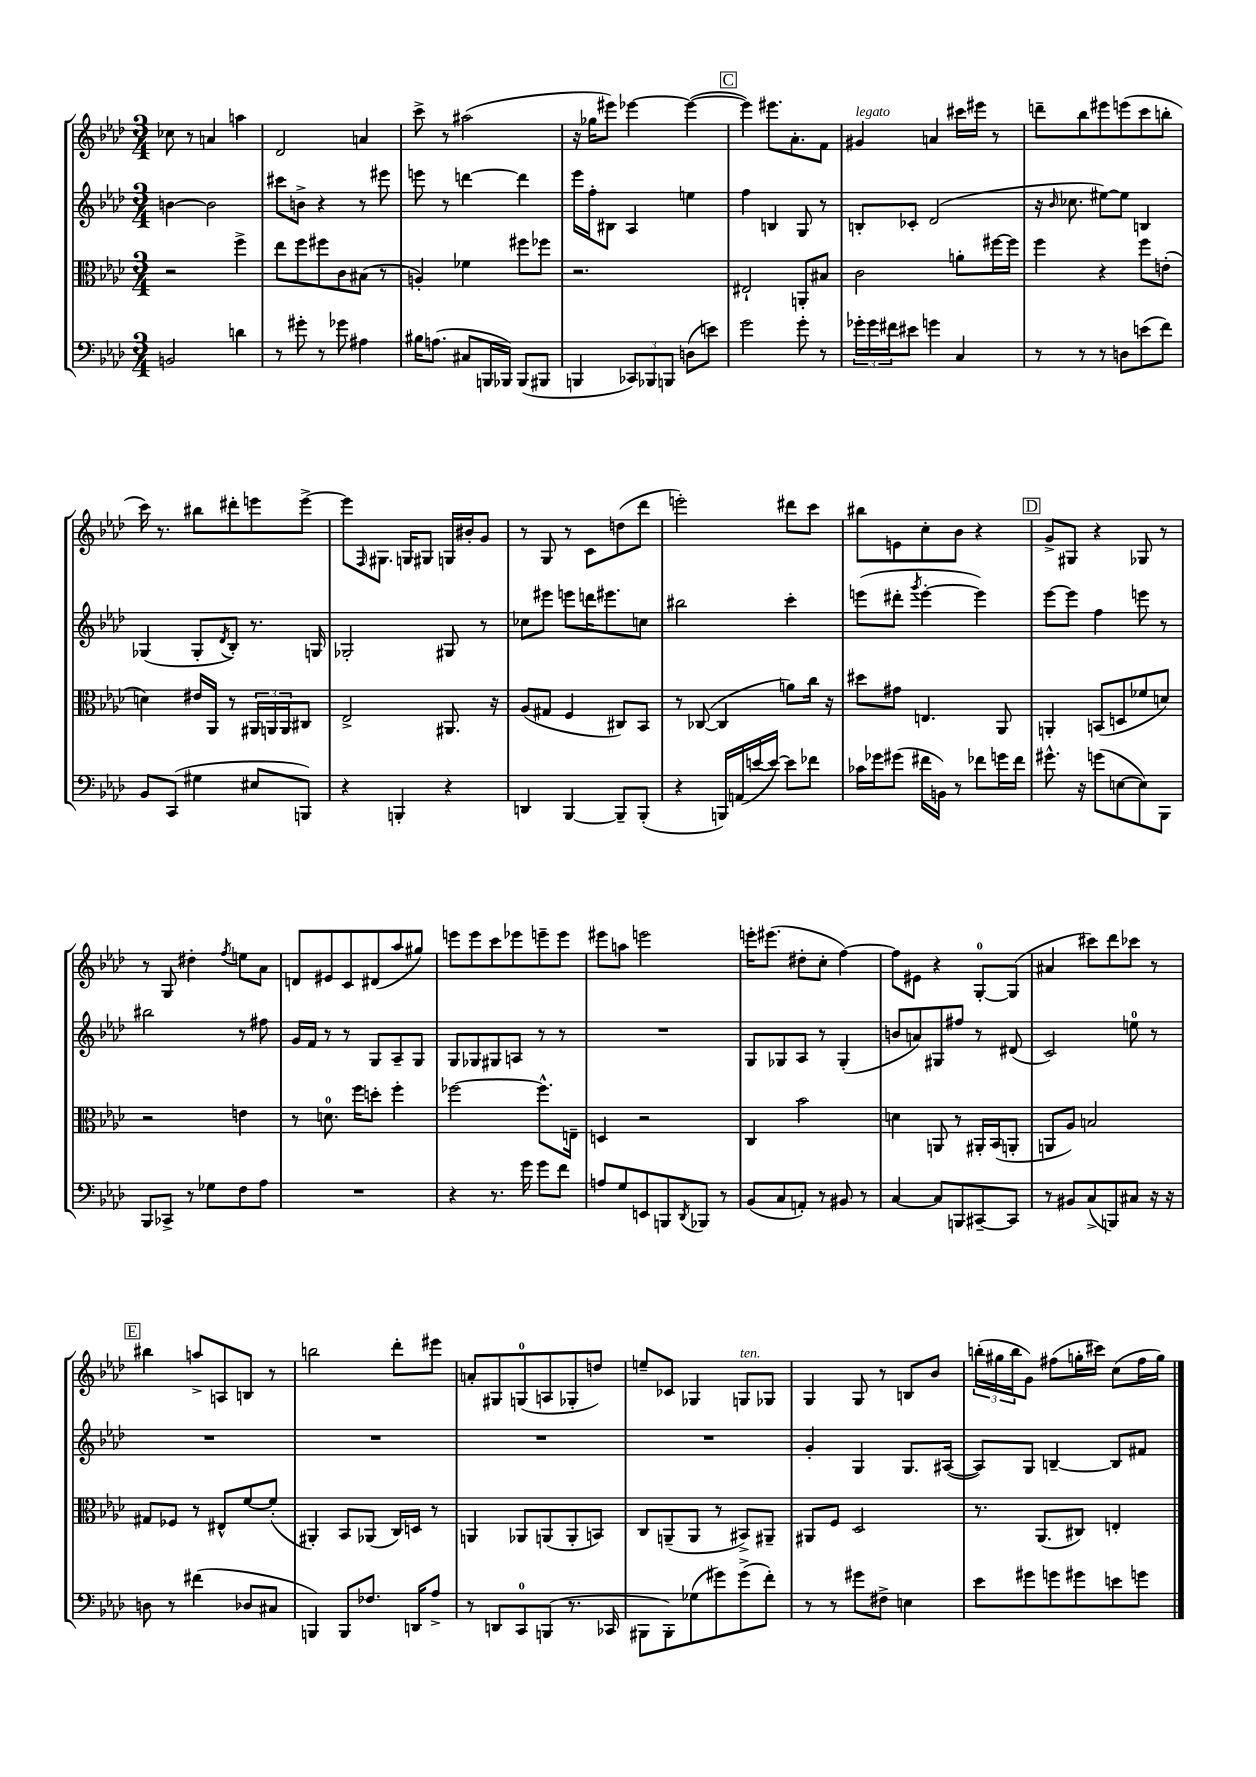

**kern	**kern	**kern	**kern
*staff4	*staff3	*staff2	*staff1
*clefF4	*clefC3	*clefG2	*clefG2
*k[b-e-a-d-]	*k[b-e-a-d-]	*k[b-e-a-d-]	*k[b-e-a-d-]
*M3/4	*M3/4	*M3/4	*M3/4
2BB	2r	[4b	8cc-
.	.	.	8r
.	.	2b]	4a
4d	4ff^	.	4aa
=	=	=	=
8r	8ee-	8ccc#	2d-
8g#'	8ff	8b^	.
8r	8ff#	4r	.
8g-	8c	.	.
4A#	(8B#	8r	4a
.	8r	8eee#	.
=	=	=	=
16B#	4A')	8eee	8ccc^
(8.A	.	.	.
.	.	8r	8r
8C#	4f-	[4ddd	(2aa#
16BBB	.	.	.
16BBB-)	.	.	.
(8BBB-	8ff#	4ddd]	.
8BBB#	8ff-	.	.
=	=	=	=
4BBB	2.r	16eee-	16r
.	.	16ff'	16gg-
.	.	8B#	8eee#)
12CC-)	.	4A-	[4eee-
12BBB-	.	.	.
12BBB	.	.	.
(8D	.	4ee	(4eee-_
8e)	.	.	.
=	=	=	=
2g	2E#`	4ff	4eee-])
.	.	4B	8.eee#
.	.	.	8.a-'
8g'	8AA'	8G	.
8r	8B#	8r	8f
=	=	=	=
24g-'	2c	8B'	4g#
24g-	.	.	.
24f#	.	.	.
8e#	.	8c-'	.
4g	.	(2d-	4a
4C	8a'	.	16ccc#
.	.	.	16eee#
.	[16ff#	.	8r
.	16ff#]	.	.
=	=	=	=
8r	4ff	16r	8ddd~
.	.	16qqb-	.
.	.	8.cc-	.
8r	.	.	8bb-
8r	4r	[8ee#)	8eee#
8D	.	8ee#]	(8eee
(8e	8ff	4B	8ccc
8f)	(8e'	.	8bb'
=	=	=	=
8BB-	4d)	(4G-	16ccc)
.	.	.	8.r
(8CC	.	.	.
4G#	16e#	8G-'	8bb#
.	16AA-	.	.
.	.	8qd-	.
.	8r	8B-')	8ddd#'
8E#	24AA#	8.r	8eee
.	24AA	.	.
.	24AA	.	.
8BBB)	8C#	.	[8eee^
.	.	16G	.
=	=	=	=
4r	2E-^	2G-'	8eee]
.	.	.	16qqF
.	.	.	8.G#
4BBB'	.	.	.
.	.	.	16G
.	.	.	8G#
4r	8.AA#	8G#	16G
.	.	.	16b#'
.	.	8r	8g
.	16r	.	.
=	=	=	=
4DD	(8A-	8cc-	8r
.	8G#	8eee#	8G
[4BBB-	4F	8eee	8r
.	.	16ddd	8c
.	.	8.eee#	.
8BBB-~]	8C#)	.	(8dd
(8BBB-'	8BB-	8cc	8ddd-
=	=	=	=
4r	8r	2bb#	2eee')
.	([8C-	.	.
16BBB)	4C-]	.	.
(16AA	.	.	.
[16e	.	.	.
16e_)	.	.	.
8e]	8a)	4ccc'	8ddd#
8f-	16cc	.	8ccc
.	16r	.	.
=	=	=	=
16c-	8dd#	(8eee	8bb#
16g-	.	.	.
(8g#	8g#	8ddd#'	8e
.	.	8qggg	.
16f#	4.E	[4eee'	8cc'
16BB)	.	.	.
8r	.	.	8b-
8f-	.	4eee])	4r
16g	8AA-	.	.
16f-	.	.	.
=	=	=	=
8.g#^^	4AA'	[8eee-	8g^
.	.	8eee-]	8G#
16r	.	.	.
(8g	(8BB	4ff	4r
[8E	8D	.	.
8E])	8f-	8eee	8G-
8BBB-	8d)	8r	8r
=	=	=	=
8BBB-	2r	2bb#	8r
8CC-^	.	.	8G
8r	.	.	4dd#'
8G-	.	.	.
.	.	.	8qff
8F	4e	8r	8ee
8A-	.	8ff#	8a-
=	=	=	=
2.r	8r	16g	8d
.	.	16f	.
.	8.d	8r	8e#
.	.	8r	8c
.	16ff	.	.
.	8dd'	8G	(8d#
.	4ff'	8A-~	8aa-
.	.	8G	8gg#)
=	=	=	=
4r	[2ff-	8G	8eee
.	.	8G-	8eee
8.r	.	8G#	8ccc
.	.	8A	8eee-
16g	.	.	.
8g	8.ff-^^]	8r	8eee~
8f	.	8r	8eee
.	16E~	.	.
=	=	=	=
8A	4D	2.r	8eee#
8G	.	.	8aa
8EE	2r	.	2eee
8BBB	.	.	.
8qDD-	.	.	.
8BBB-	.	.	.
8r	.	.	.
=	=	=	=
(8BB-	4C	8G	16eee'
.	.	.	(8.eee#
8C	.	8G-	.
8AA')	2b-	8A-	8dd#'
8r	.	8r	8cc'
8BB#	.	(4G-'	[4ff)
8r	.	.	.
=	=	=	=
[4C	4d	8b	8ff]
.	.	8a)	8e#
8C]	8AA	8G#	4r
8BBB	8r	8ff#	.
[8CC#~	16AA#'	8r	[8G'
.	(16BB-	.	.
8CC#]	8AA'	(8d#	(8G]
=	=	=	=
8r	8AA	2c)	4a#
8BB#	8A-)	.	.
(8C^	2B	.	8ccc#)
8BBB)	.	.	8ddd-
8C#	.	8ee	8ccc-
16r	.	8r	8r
16r	.	.	.
=	=	=	=
8D	8G#	2.r	4bb#
8r	8F-	.	.
(4f#	8r	.	8aa^
.	8E#^^	.	8A
8D-	[8f	.	8B
8C#	(8f']	.	8r
=	=	=	=
4BBB)	4AA#')	2.r	2bb
8BBB	8BB-	.	.
8.F-	(8AA-	.	.
.	16C)	.	8ddd-'
16DD	16D	.	.
8A-^	8r	.	8eee#
=	=	=	=
8r	4AA	2.r	8a'
8DD	.	.	8G#
8CC	8AA-	.	(8G
(8BBB	(8AA	.	8A
8.r	8AA'	.	8G-'
.	8BB)	.	8dd)
16CC-	.	.	.
=	=	=	=
8BBB#	8C	2.r	8ee~
8BBB#')	(8AA~	.	8c-
(8G-	8AA	.	4G-
8g#)	8r	.	.
(8g#^	8BB#^)	.	8G
8f')	8AA#~	.	8G-
=	=	=	=
8r	8AA#	4g'	4G
8r	8F	.	.
8g#	2D-	4G	8G
8F#^	.	.	8r
4E	.	8.G	8B
.	.	.	8b-
.	.	([16A#	.
=	=	=	=
8e-	8.r	8A#])	(24bb'
.	.	.	24gg#
.	.	.	24bb
8g#	.	8G	8g)
.	(8.AA-	.	.
8g	.	[4B~	(8ff#
8g#	8C#)	.	16gg'
.	.	.	16ccc#)
8e	4E'	8B]	(8cc
8g	.	8f#	16ff#
.	.	.	16gg)
==	==	==	==
*-	*-	*-	*-
